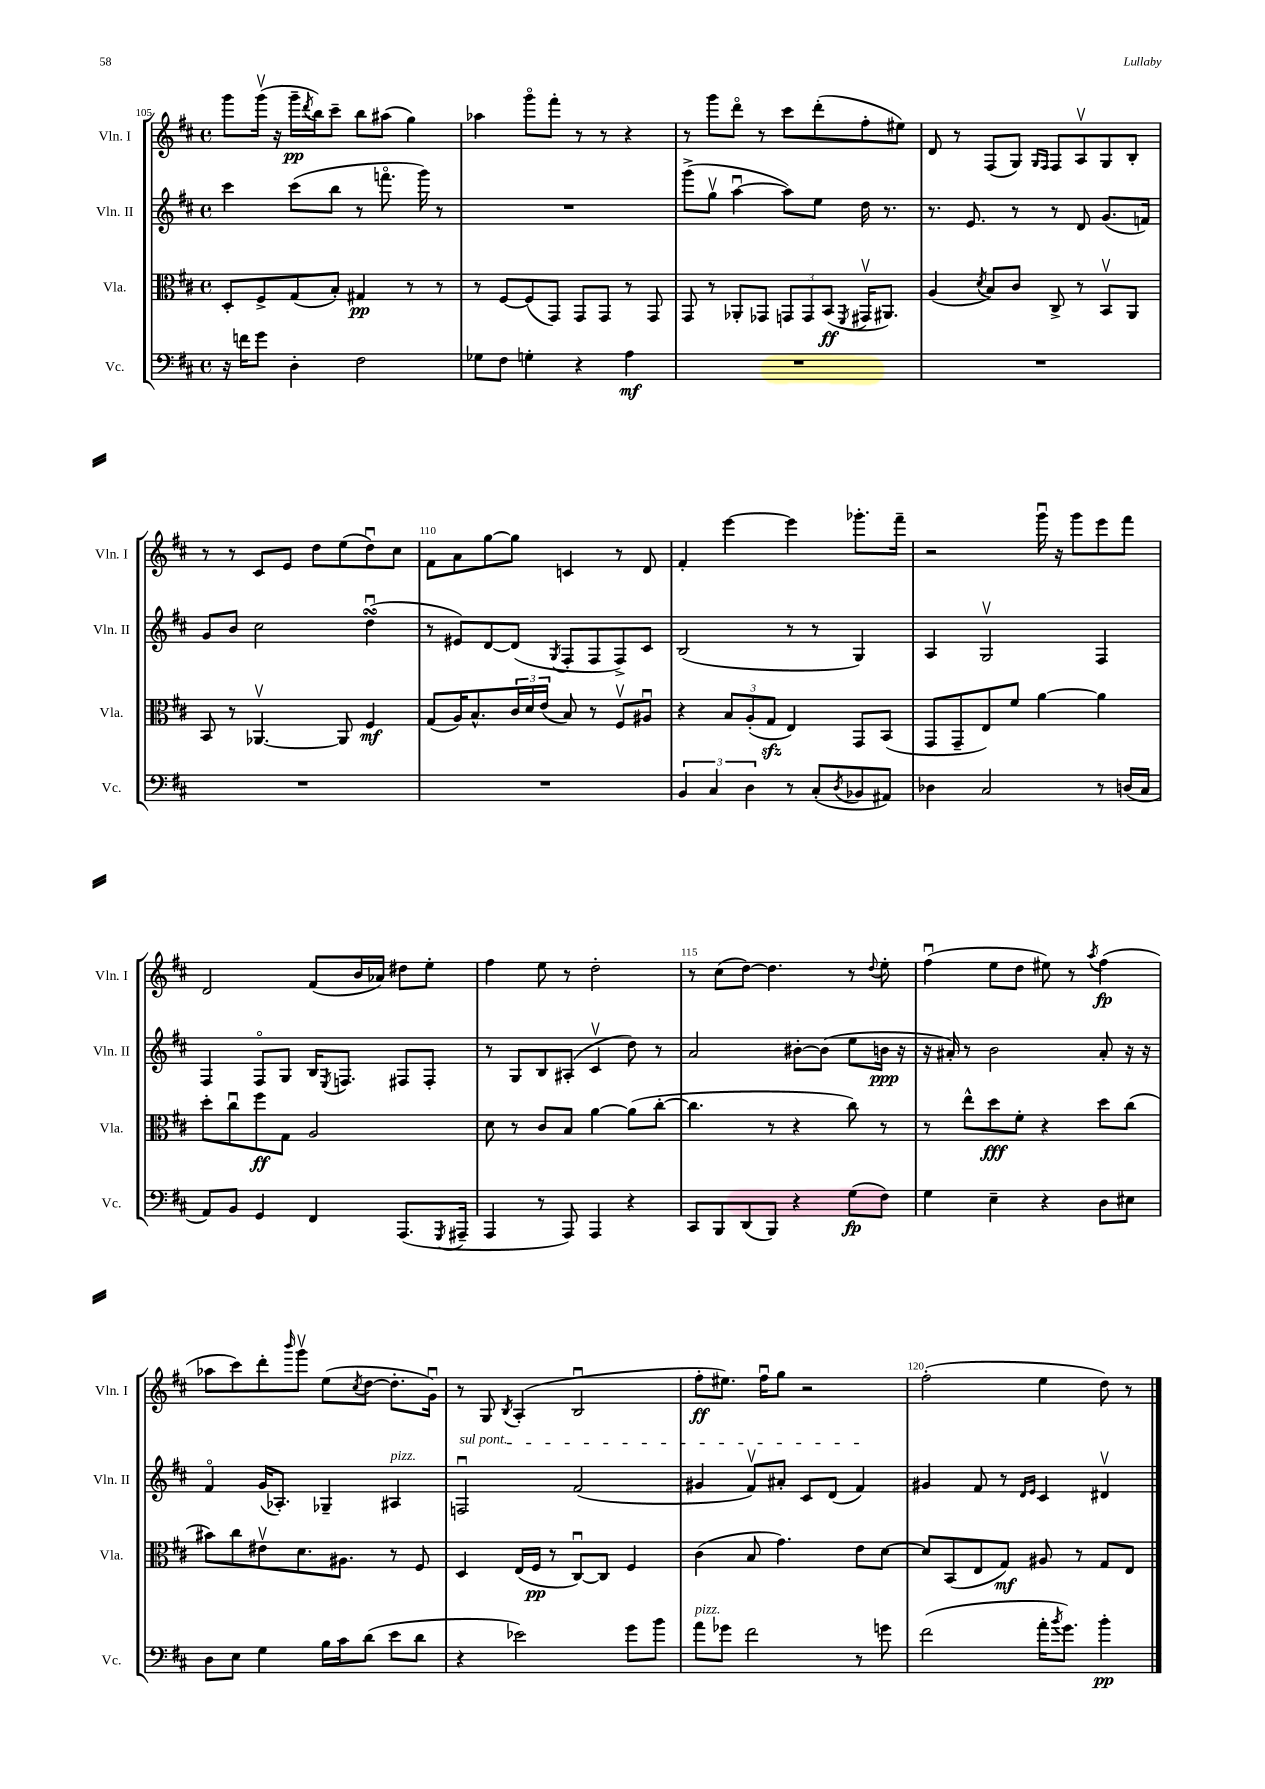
<<
\new StaffGroup <<
\new Staff = "s0" \with { instrumentName = "Vln. I" shortInstrumentName = "Vln. I" } {
    \clef treble \key d \major \defaultTimeSignature \time 4/4
    g'''8 g'''16\upbow( r16 g'''16--\pp \acciaccatura { d'''8 } b''16) cis'''8-- b''8 ais''8( g''4) |
    aes''4 g'''8\flageolet fis'''8-. r8 r8 r4 |
    r8 g'''8 d'''8\flageolet r8 cis'''8 d'''8-.( fis''8-. eis''8) |
    d'8 r8 fis8( g8) \grace { g16 fis16 } fis8 a8\upbow g8 b8-. |
    r8 r8 cis'8 e'8 d''8 e''8( d''8\downbow) cis''8 |
    fis'8 a'8 g''8~ g''8 c'4 r8 d'8 |
    fis'4-. e'''4~ e'''4 ges'''8.-. fis'''16-- |
    r2 g'''16\downbow r16 g'''8 e'''8 fis'''8 |
    d'2 fis'8( b'16 aes'16) dis''8 e''8-. |
    fis''4 e''8 r8 d''2-. |
    r8 cis''8( d''8~) d''4. r8 \appoggiatura { d''8 } e''8-. |
    fis''4\downbow( e''8 d''8 eis''8) r8 \acciaccatura { a''8 } fis''4\fp( |
    aes''8 cis'''8) d'''8-. \grace { b'''16 } g'''8\upbow e''8( \acciaccatura { cis''8 } d''8~ d''8.-. g'16\downbow) |
    r8 g8 \acciaccatura { b8 } a4-.( b2\downbow |
    fis''8-.\ff eis''8.) fis''16\downbow g''8 r2 |
    fis''2-.( e''4 d''8) r8 \bar "|." |
}
\new Staff = "s1" \with { instrumentName = "Vln. II" shortInstrumentName = "Vln. II" } {
    \clef treble \key d \major \defaultTimeSignature \time 4/4
    cis'''4 cis'''8( b''8 r8 f'''8.\flageolet g'''16) r8 |
    R1 |
    g'''8->( g''8\upbow a''4~\downbow a''8) e''8 d''16 r8. |
    r8. e'8. r8 r8 d'8 g'8.( f'16) |
    g'8 b'8 cis''2 d''4\downbow\turn( |
    r8 eis'8) d'8~ d'8( \acciaccatura { g8 } fis8-. fis8 fis8->) cis'8 |
    b2( r8 r8 g4) |
    a4 g2\upbow fis4 |
    fis4 fis8\flageolet g8 b16 \acciaccatura { e8 } f8. fis8 fis8-. |
    r8 g8 b8 ais8-.( cis'4\upbow d''8) r8 |
    a'2 bis'8~-. bis'8( e''8 b'16\ppp r16 |
    r16 ais'16-.) r8 b'2 ais'8-. r16 r16 |
    fis'4\flageolet g'16( aes8.-.) ges4-- ais4^\markup { \italic "pizz." } |
    \once \override TextSpanner.bound-details.left.text = \markup { \italic "sul pont." } f2\downbow\startTextSpan fis'2( |
    gis'4 fis'8\upbow) ais'8-. cis'8 d'8( fis'4\stopTextSpan) |
    gis'4 fis'8 r8 \grace { d'16 e'16 } cis'4 dis'4\upbow \bar "|." |
}
\new Staff = "s2" \with { instrumentName = "Vla." shortInstrumentName = "Vla." } {
    \clef alto \key d \major \defaultTimeSignature \time 4/4
    d8-. fis8-> g8( b8-.) gis4\pp r8 r8 |
    r8 fis8~ fis8( g,8) g,8 g,8 r8 g,8 |
    g,8 r8 aes,8-. ges,8 \tuplet 3/2 { g,8 g,8 b,8\ff( } \acciaccatura { fis,8 } gis,16\upbow ais,8.) |
    a4( \acciaccatura { d'8 } b8) cis'8 cis8-> r8 b,8\upbow a,8 |
    b,8 r8 aes,4.~\upbow aes,8 fis4\mf |
    g8( a16) b8.-^ \tuplet 3/2 { cis'16 d'16 e'16( } b8) r8 fis8\upbow ais8\downbow |
    r4 \tuplet 3/2 { b8 a8-.( g8\sfz } e4) g,8 b,8( |
    g,8 g,8-- e8) fis'8 a'4~ a'4 |
    d''8-. cis''8\downbow fis''8\ff g8 a2 |
    d'8 r8 cis'8 b8 a'4~ a'8( cis''8~-. |
    cis''4. r8 r4 cis''8) r8 |
    r8 e''8-^ d''8\fff fis'8-. r4 d''8 cis''8( |
    bis'8) cis''8 eis'8\upbow d'8. ais8. r8 fis8 |
    d4 e16( fis16\pp r8 cis8~\downbow) cis8 fis4 |
    cis'4( b8 g'4.) e'8 d'8~ |
    d'8 b,8( e8 g8\mf) ais8 r8 g8 e8 \bar "|." |
}
\new Staff = "s3" \with { instrumentName = "Vc." shortInstrumentName = "Vc." } {
    \clef bass \key d \major \defaultTimeSignature \time 4/4
    r16 f'16 g'8 d4-. fis2 |
    ges8 fis8 g4-. r4 a4\mf |
    R1 |
    R1 |
    R1 |
    R1 |
    \tuplet 3/2 { b,4 cis4 d4 } r8 cis8-.( \acciaccatura { d8 } bes,8 ais,8) |
    des4 cis2 r8 d16( cis16 |
    a,8) b,8 g,4 fis,4 a,,8.( \acciaccatura { g,,8 } ais,,16-- |
    a,,4 r8 a,,8) a,,4 r4 |
    cis,8 b,,8 d,8( b,,8) r4 g8\fp( fis8) |
    g4 e4-- r4 d8 eis8 |
    d8 e8 g4 b16 cis'16 d'8( e'8 d'8 |
    r4 ees'2) g'8 b'8 |
    a'8^\markup { \italic "pizz." } ges'8 fis'2 r8 g'8 |
    fis'2( a'16-. \acciaccatura { b'8 } g'8.) b'4-.\pp \bar "|." |
}
>>
>>
\layout { \context { \Score currentBarNumber = #105 \override BarNumber.break-visibility = ##(#f #t #t) barNumberVisibility = #(every-nth-bar-number-visible 5) } }
